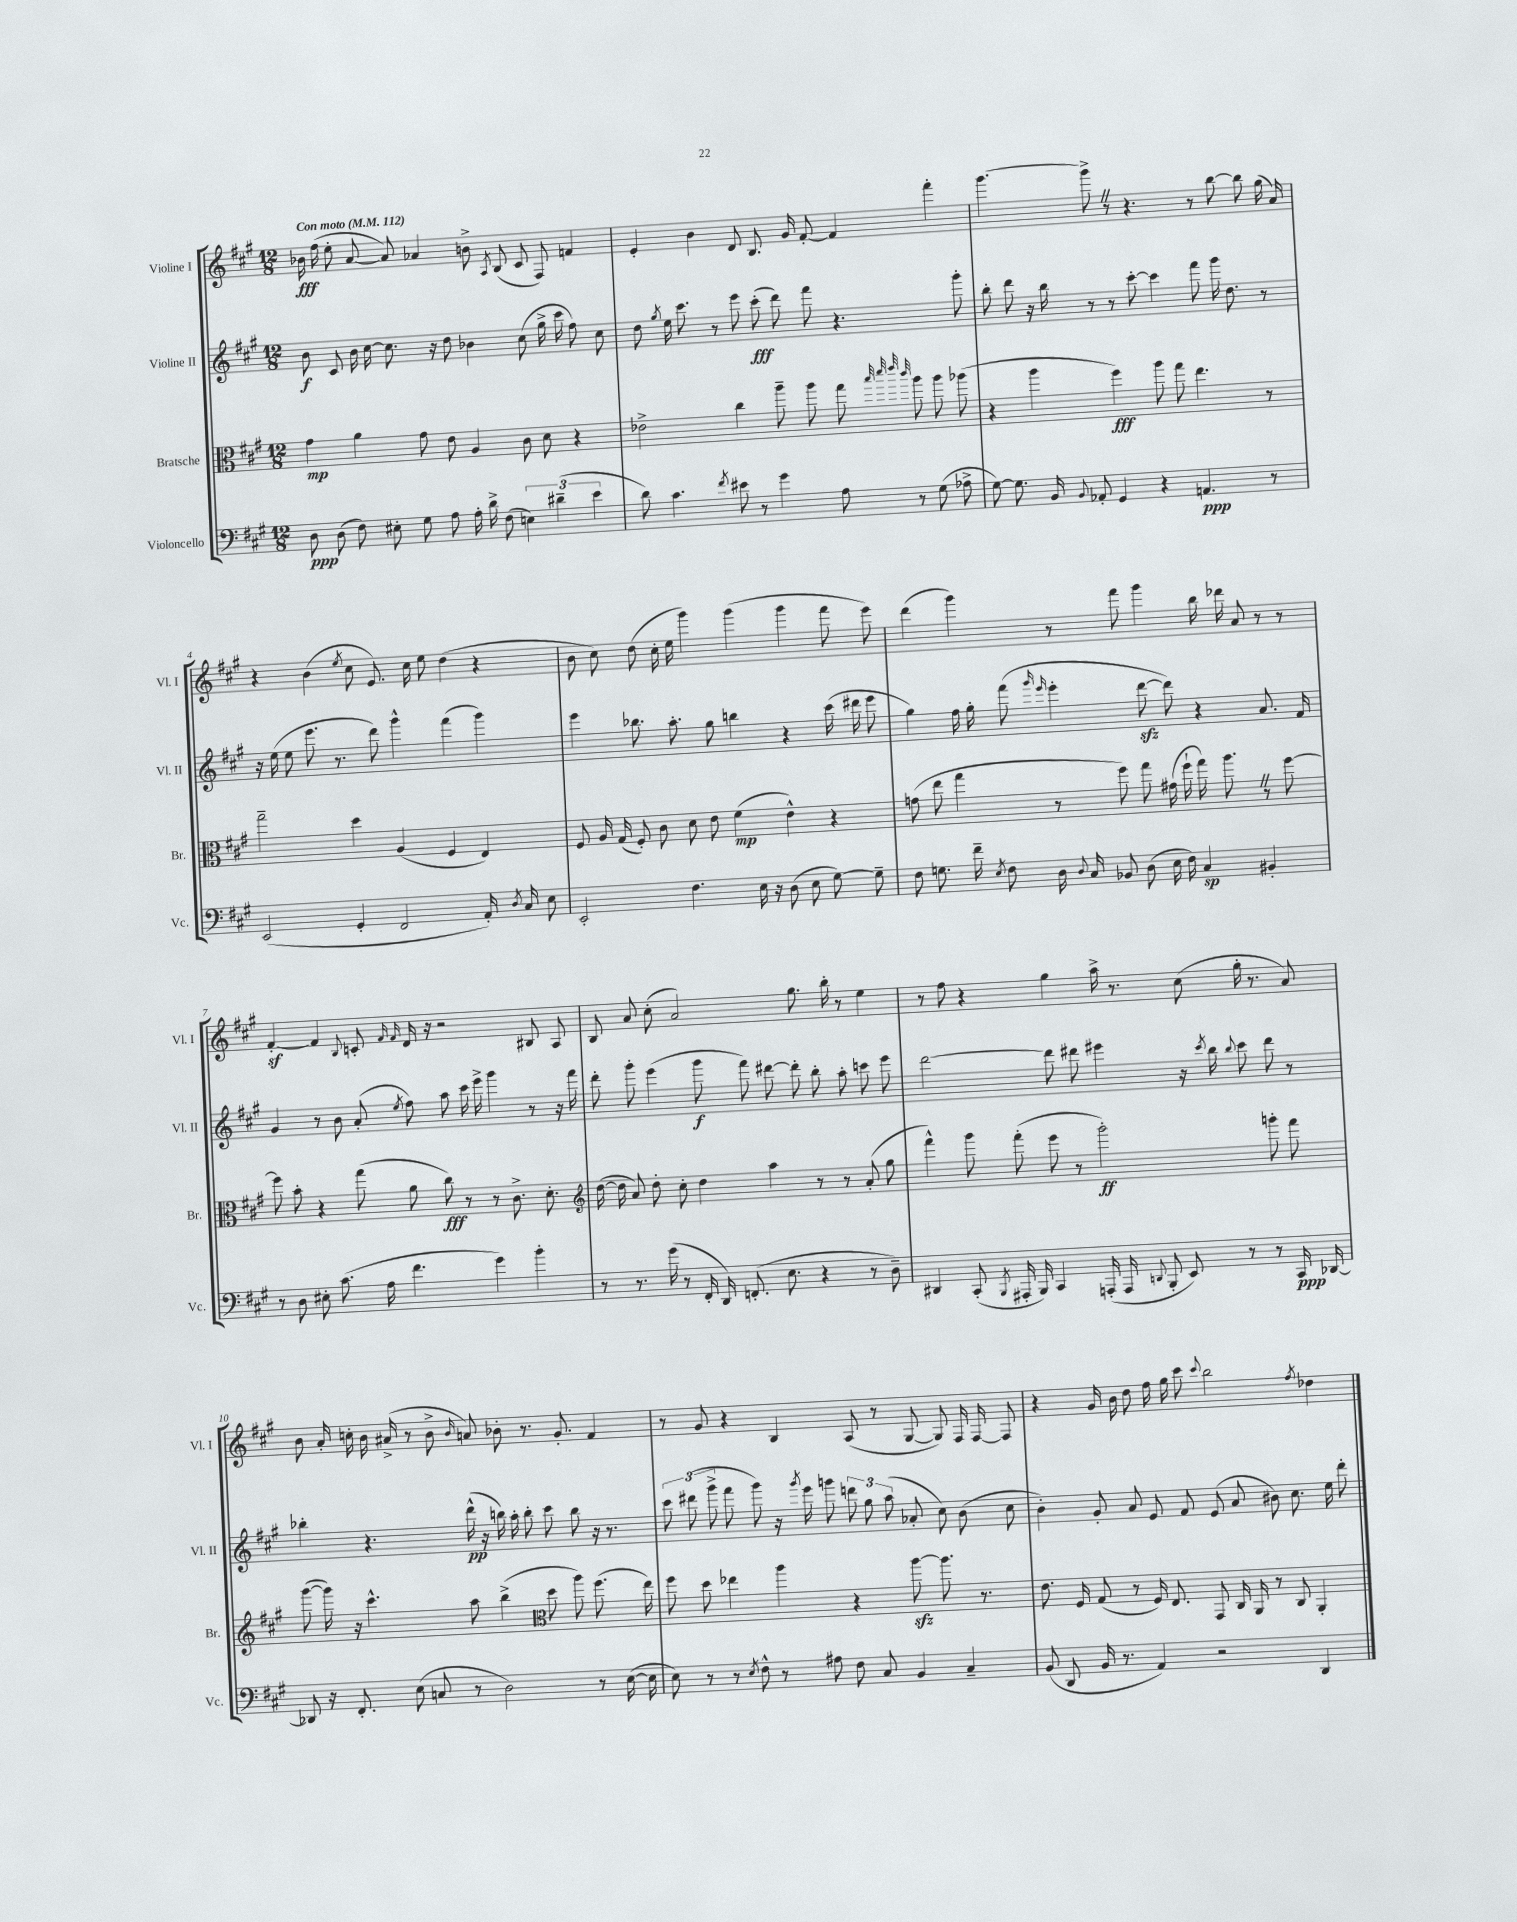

**kern	**kern	**kern	**kern
*staff4	*staff3	*staff2	*staff1
*clefF4	*clefC3	*clefG2	*clefG2
*k[f#c#g#]	*k[f#c#g#]	*k[f#c#g#]	*k[f#c#g#]
*M12/8	*M12/8	*M12/8	*M12/8
*MM112	*MM112	*MM112	*MM112
8D	4g#	8b	16b-
.	.	.	(16ff#
(8D	.	8c#	8ee'
8F#)	4a	16b	[8a
.	.	[16cc#	.
8E#'	.	8.cc#]	8a])
8G#	8g#	.	4a-
.	.	16r	.
8A	8e	8dd	.
16A'	4A	4b-	8b^
16d^	.	.	.
.	.	.	8qA
(8F#	.	.	(8B
6E)	8c#	(8cc#	8c#
.	8d	16gg#^	8F#)
(6d#~	.	.	.
.	.	16ccc#	.
.	4r	8ff#)	4f
6e	.	.	.
.	.	8cc#	.
=	=	=	=
8d)	2e-^	8dd	4e'
.	.	8qgg#	.
4.c#	.	16ee	.
.	.	8.ccc#	.
.	.	.	4b
.	.	8r	.
8qf#	.	.	.
8e#	4cc#	8eee	8d
8r	.	(8ccc#'	8.B
4g#	8aa~	8ddd)	.
.	.	.	16g#
.	8aa	8fff#	[8f#'
8A	8gg#	4.r	4f#]
.	32qqbb	.	.
.	32qqddd	.	.
.	32qqeee	.	.
.	32qqccc#	.	.
8r	8aa	.	.
(8G#	8aa	.	4fff#'
8A-^	(8aa-	8ggg#'	.
=	=	=	=
[8G#)	4r	8bb'	[4.ggg#
8.G#]	.	8ddd	.
.	4aa	16r	.
16BB	.	16bb	.
8qqBB	.	.	.
8AA-'	.	8r	8ggg#^]
4GG#	4ff#)	8r	8r
.	.	[8ccc#'	4.r
4r	8aa	4ccc#]	.
.	8gg#	.	.
4.AA	4.ee	8fff#	8r
.	.	16ggg#	[8bb
.	.	8.dd	.
.	.	.	8bb]
8r	8r	8r	(16gg#
.	.	.	16a)
=	=	=	=
(2EE	2gg#~	16r	4r
.	.	(16ee	.
.	.	8ee	.
.	.	8.eee	(4b
.	.	8.r	.
.	.	.	8qee
4GG#'	4dd	.	8cc#
.	.	8ddd)	8.e)
2FF#	(4A	4ggg#^^	.
.	.	.	16cc#
.	.	.	8ee
.	4F#	(4fff#	(4dd
16AA')	4E)	4ggg#)	4r
8qD	.	.	.
16C#	.	.	.
8E	.	.	.
=	=	=	=
2EE'	8F#	4eee	8b
.	16A	.	8cc#)
.	(16G#	.	.
.	8F#')	8.bb-	(8dd
.	8c#	.	16cc#'
.	.	8.aa'	16ee
4.F#	8d	.	4ggg#)
.	8e	8gg#	.
.	(4f#	4bb	(4ggg#
16E	.	.	.
16r	.	.	.
(8D	4e^^)	4r	4ggg#
8E	.	.	.
[8G#)	4r	(16ccc#	8fff#
.	.	16ddd#	.
8G#~]	.	8eee	8eee)
=	=	=	=
8F#	(8g	4gg#)	(4ddd
8.G	8ee	.	.
.	4gg#	16ff#	4ggg#)
16f#~	.	16gg#'	.
8qE	.	.	.
8F#	.	(8fff#	.
.	.	16qqggg#	.
.	.	16qqeee	.
16D	8r	4eee'	8r
8qqD	.	.	.
16C#	.	.	.
8BB-	8ff#)	.	8fff#
(8D	8gg#	[8ddd	4ggg#
16E	(16g#	8ddd])	.
16F#)	16ff#`	.	.
4C#	16gg#)	4r	16bb
.	8.aa	.	16ddd-
.	.	.	8a
4BB#'	8r	8.a	8r
.	[8ff#	.	8r
.	.	16f#	.
=	=	=	=
8r	8ff#]	4g#	[4f#'
8D	8b'	.	.
8E#'	4r	8r	4f#]
(8.c#	.	8b	.
.	.	.	8qqB
.	(8gg#	(8a'	8c'
16A	.	.	.
.	.	.	16qqf#
.	.	8qee	16qqf#
4.f#	8a	8ff#)	16d
.	.	.	16r
.	8cc#)	8aa	2r
.	8r	16ccc#	.
.	.	16eee^	.
4g#)	8r	4ggg#	.
.	8.c#^	.	.
4b'	.	8r	8B#
.	8.d'	.	.
.	.	16r	8A
.	.	16fff#	.
=	=	=	=
*	*clefG2	*	*
8r	([16dd	8ddd'	8B
.	16dd]	.	.
8.r	8a)	8ggg#'	8a
.	8dd'	(4eee	(8cc#'
(16g#	.	.	.
8r	8cc#'	.	2a)
16FF#'	4dd	8ggg#	.
16DD)	.	.	.
(8.FF'	.	8fff#)	.
.	4aa	[8ddd#	.
8.E	.	.	.
.	.	8ddd#']	8.gg#
4r	8r	8bb'	.
.	.	.	16bb'
.	8r	8aa'	8r
8r	(8a'	8ccc	4ee
8D~)	8gg#	8eee	.
=	=	=	=
4DD#	4fff#^^)	[2ddd	8r
.	.	.	8ff#
(8CC#'	8ggg#	.	4r
8qBBB	.	.	.
16AAA#'	(8fff#'	.	.
16BBB)	.	.	.
4CC#	8eee	8ddd]	4gg#
.	8r	8ddd#	.
(16AAA'	2ggg#')	4eee#	16aa^
16AAA	.	.	8.r
8qqDD	.	.	.
8BBB'	.	.	.
8EE)	.	16r	(8cc#
.	.	8qccc#	.
.	.	16bb	.
.	.	8qqbb	.
8r	.	8ccc#	16gg#'
.	.	.	8.r
8r	8ggg'	8ddd#	.
16CC#	8fff#	8r	8a)
[16DD-	.	.	.
=	=	=	=
8DD-]	([8ggg#	4bb-'	8b
16r	16ggg#])	.	16a'
8.FF#'	16r	.	16cc'
.	4.ccc#^^	4.r	16b
.	.	.	(16a#^
(8E	.	.	8r
8C	.	.	8b^
.	.	.	16qqb
8r	8aa	(16ddd^^	8a)
.	.	16r	.
2D)	(4bb^	16bb)	8b-'
.	.	16aa'	.
.	.	8bb'	8.r
*	*clefC3	*	*
.	8dd	8ccc#	.
.	.	.	8.g#'
.	8aa)	8bb	.
8r	(8.ff#	16r	4f#
.	.	8.r	.
([16E	.	.	.
16E]	16ee)	.	.
=	=	=	=
8E)	8ff#	12ccc#	8r
.	.	(12ddd#	.
8r	8dd	.	8g#
.	.	12ggg#^	.
8r	4ee-	8fff#	4r
8qE	.	.	.
8F#^^	.	8ggg#)	.
8r	4aa	16r	4B
.	.	8qggg#	.
.	.	16eee	.
8A#	.	8ggg	.
8F#	4r	12ddd	(8A
.	.	12gg#	.
8C#	.	.	8r
.	.	(12aa	.
4BB	[8aa	8a-'	[8G#
.	8.aa]	8cc#)	8G#])
4C#~	.	(8b	16F#
.	8.r	.	[16F#
.	.	8cc#	8F#]
=	=	=	=
(8BB	8.e	4b')	4r
8DD	.	.	.
.	16F#	.	.
16BB	(8G#	8g#'	16g#
8.r	.	.	16b
.	8r	8a	8dd
4AA)	16F#)	8e	16ff#
.	8.E	.	16gg#
.	.	8f#	8ccc#
.	.	.	8qqccc#
2r	8GG#	(8e	2bb
.	16C#	8a	.
.	16AA	.	.
.	8r	8b#)	.
.	8C#	8.cc#	.
.	.	.	8qff#
4DD	4AA'	.	4dd-
.	.	16ee	.
.	.	8ddd'	.
==	==	==	==
*-	*-	*-	*-
